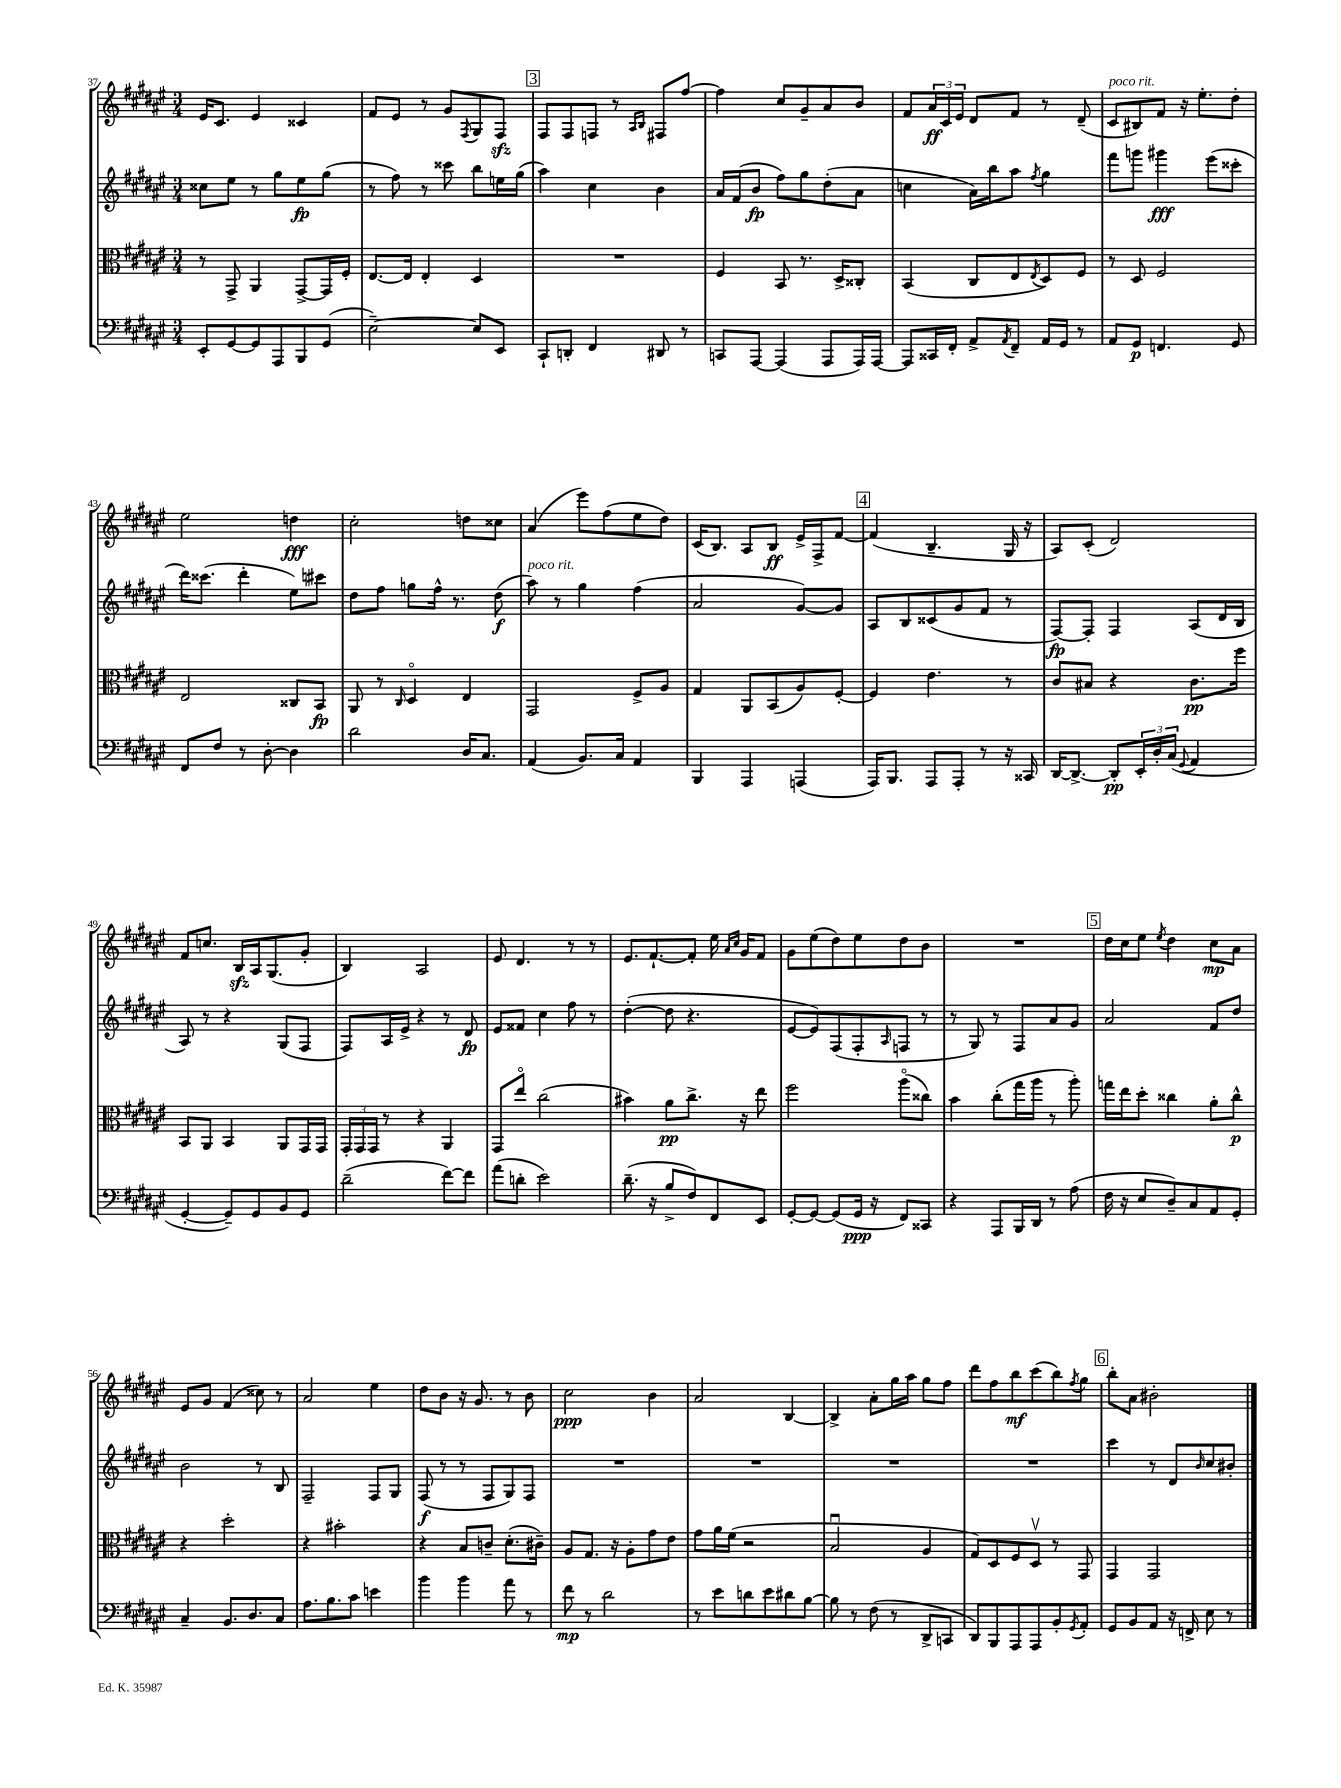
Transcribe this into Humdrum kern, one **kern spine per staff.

**kern	**kern	**kern	**kern
*staff4	*staff3	*staff2	*staff1
*clefF4	*clefC3	*clefG2	*clefG2
*k[f#c#g#d#a#e#]	*k[f#c#g#d#a#e#]	*k[f#c#g#d#a#e#]	*k[f#c#g#d#a#e#]
*M3/4	*M3/4	*M3/4	*M3/4
8EE#'	8r	8cc##	16e#
.	.	.	8.c#
[8GG#	8GG#^	8ee#	.
8GG#]	4AA#	8r	4e#
8AAA#	.	8gg#	.
8BBB	[8GG#^	8ee#	4c##
(8GG#	16GG#]	(8gg#	.
.	16F#'	.	.
=	=	=	=
[2E#~)	[8.E#	8r	8f#
.	.	8ff#)	8e#
.	16E#]	.	.
.	4E#'	8r	8r
.	.	8ccc##	8g#
.	.	.	8qF#
8E#]	4D#	8bb	8G#
8EE#	.	16ee	8F#
.	.	(16gg#	.
=	=	=	=
8CC#`	2.r	4aa#)	8F#
8DD'	.	.	8F#
4FF#	.	4cc#	8F
.	.	.	8r
.	.	.	16qqA#
.	.	.	16qqB
8DD#	.	4b	8F#
8r	.	.	[8ff#
=	=	=	=
8CC	4F#	16a#	4ff#]
.	.	(16f#	.
[8AAA#	.	8b	.
(4AAA#]	8BB	8ff#)	8cc#
.	8.r	8gg#	8g#~
8AAA#	.	(8dd#'	8a#
.	16D#^	.	.
16AAA#)	8C##'	8a#	8b
[16AAA#	.	.	.
=	=	=	=
8AAA#]	(4BB	4cc	8f#
16CC##	.	.	24a#
.	.	.	24c#
16FF#'	.	.	.
.	.	.	24e#
8AA#^	8C#	16a#)	8d#
.	.	16bb	.
8qAA#	.	.	.
8FF#~	8E#	8aa#	8f#
.	8qE#	8qff#	.
16AA#	8D#)	4gg#	8r
16GG#	.	.	.
8r	8F#	.	(8d#~
=	=	=	=
8AA#	8r	8fff#	8c#
8GG#	8D#	8ggg	8B#)
4.FF	2F#	4ggg#	8f#
.	.	.	16r
.	.	.	8.ee#'
.	.	(8eee#	.
8GG#	.	8ccc##'	8dd#'
=	=	=	=
8FF#	2E#	16ddd#)	2ee#
.	.	(8.ccc##	.
8F#	.	.	.
8r	.	4ddd#'	.
[8D#'	.	.	.
4D#]	8C##	8ee#)	4dd
.	8BB	8ccc#	.
=	=	=	=
2d#	8AA#	8dd#	2cc#'
.	8r	8ff#	.
.	16qqC#	.	.
.	4D#o	8gg	.
.	.	16ff#^^	.
.	.	8.r	.
16D#	4E#	.	8dd
8.C#	.	.	.
.	.	(8dd#	8cc##
=	=	=	=
(4AA#	2GG#	8aa#)	(4a#
.	.	8r	.
8.BB)	.	4gg#	8eee#)
.	.	.	(8ff#
16C#	.	.	.
4AA#	8F#^	(4ff#	8ee#
.	8A#	.	8dd#)
=	=	=	=
4BBB	4G#	2a#	(16c#
.	.	.	8.B)
4AAA#	8AA#	.	8A#
.	(8BB	.	8B
(4AAA	8A#)	[8g#)	16e#^
.	.	.	16F#^
.	[8F#'	8g#]	[8f#
=	=	=	=
16AAA#)	4F#]	8A#	(4f#]
8.BBB	.	.	.
.	.	8B	.
8AAA#	4.e#	(8c##	4.B~
8AAA#'	.	8g#	.
8r	.	8f#	.
16r	8r	8r	16G#
16CC##	.	.	16r
=	=	=	=
[16DD#	8c#	[8F#)	8A#)
8.DD#^_	.	.	.
.	8B#	8F#']	(8c#'
8DD#']	4r	4F#	2d#)
24EE#'	.	.	.
24D#'	.	.	.
(24C#	.	.	.
8qqGG#	.	.	.
4AA#	8.c#	(8A#	.
.	.	16d#	.
.	16ff#	16B	.
=	=	=	=
[4GG#'	8BB	8A#)	8f#
.	8AA#	8r	8.cc
8GG#~])	4BB	4r	.
.	.	.	16B
8GG#	.	.	16A#
.	.	.	(8.G#
8BB	8AA#	(8G#	.
8GG#	16GG#	8F#	8g#'
.	16GG#	.	.
=	=	=	=
(2d#~	24GG#'	8F#)	4B)
.	24GG#	.	.
.	24GG#	.	.
.	8r	16A#	.
.	.	16e#^	.
.	4r	4r	2A#
[8f#)	4AA#	8r	.
8f#]	.	8d#	.
=	=	=	=
(8a#	8GG#	8e#	8e#
8d'	8ee#o	8f##	4.d#
2e#)	(2cc#	4cc#	.
.	.	8ff#	8r
.	.	8r	8r
=	=	=	=
(8.d#~	4b#)	([4dd#'	8.e#
16r	.	.	[8.f#`
8B^	8a#	8dd#]	.
8F#)	8.cc#^	4.r	8f#']
8FF#	.	.	16ee#
.	.	.	16qqa#
.	.	.	16qqcc#
.	16r	.	16g#
8EE#	8ee#	.	8f#
=	=	=	=
[8GG#'	2ff#	[8e#	8g#
8GG#_	.	8e#])	(8ee#
(8GG#]	.	(8F#	8dd#)
16GG#	.	8F#'	8ee#
16r	.	.	.
.	.	16qqA#	.
8FF#)	(8aa#o	8F	8dd#
8CC##	8cc##)	8r	8b
=	=	=	=
4r	4b	8r	2.r
.	.	8G#)	.
8AAA#	(8cc#'	8r	.
16BBB	16gg#	8F#	.
16DD#	16aa#	.	.
8r	8r	8a#	.
(8A#	8aa#')	8g#	.
=	=	=	=
16F#	16gg	2a#	16dd#
16r	16ee#	.	16cc#
8E#	8dd#'	.	8ee#
.	.	.	8qee#
8D#~)	4cc##	.	4dd#
8C#	.	.	.
8AA#	8a#'	8f#	8cc#
8GG#'	8cc##^^	8dd#	8a#
=	=	=	=
4C#~	4r	2b	8e#
.	.	.	8g#
8.BB	2dd#'	.	(4f#
8.D#	.	.	.
.	.	8r	8cc##)
8C#	.	8B	8r
=	=	=	=
8.A#	4r	2F#~	2a#
8.B	.	.	.
.	2b#'	.	.
8c#	.	.	.
4e	.	8F#	4ee#
.	.	8G#	.
=	=	=	=
4b	4r	(8F#	8dd#
.	.	8r	8b
4b	8B	8r	16r
.	.	.	8.g#
.	8c~	8F#	.
8a#	(8.d#'	8G#)	8r
8r	.	8F#	8b
.	16c#~)	.	.
=	=	=	=
8f#	8A#	2.r	2cc#
8r	8.G#	.	.
2d#	.	.	.
.	16r	.	.
.	8A#'	.	.
.	8g#	.	4b
.	8e#	.	.
=	=	=	=
8r	8g#	2.r	2a#
8e#	16a#	.	.
.	(16f#	.	.
8d	2r	.	.
8e#	.	.	.
8d#	.	.	[4B
[8B	.	.	.
=	=	=	=
8B]	2Bu	2.r	4B^]
8r	.	.	.
(8F#	.	.	8a#'
8r	.	.	16gg#
.	.	.	16aa#
8DD#^	4A#	.	8gg#
8CC	.	.	8ff#
=	=	=	=
8DD#)	8G#)	2.r	8ddd#
8BBB	8D#	.	8ff#
8AAA#	8F#	.	8bb
8AAA#	8D#v	.	(8ccc#
8BB'	8r	.	8bb)
8qGG#	.	.	8qff#
8AA#'	8GG#	.	8gg#
=	=	=	=
8GG#	4GG#	4ccc#	8bb'
8BB	.	.	8a#
8AA#	2GG#	8r	2b#'
16r	.	8d#	.
16FF^	.	.	.
.	.	16qqb	.
8E#	.	8cc#	.
8r	.	8b#'	.
==	==	==	==
*-	*-	*-	*-
